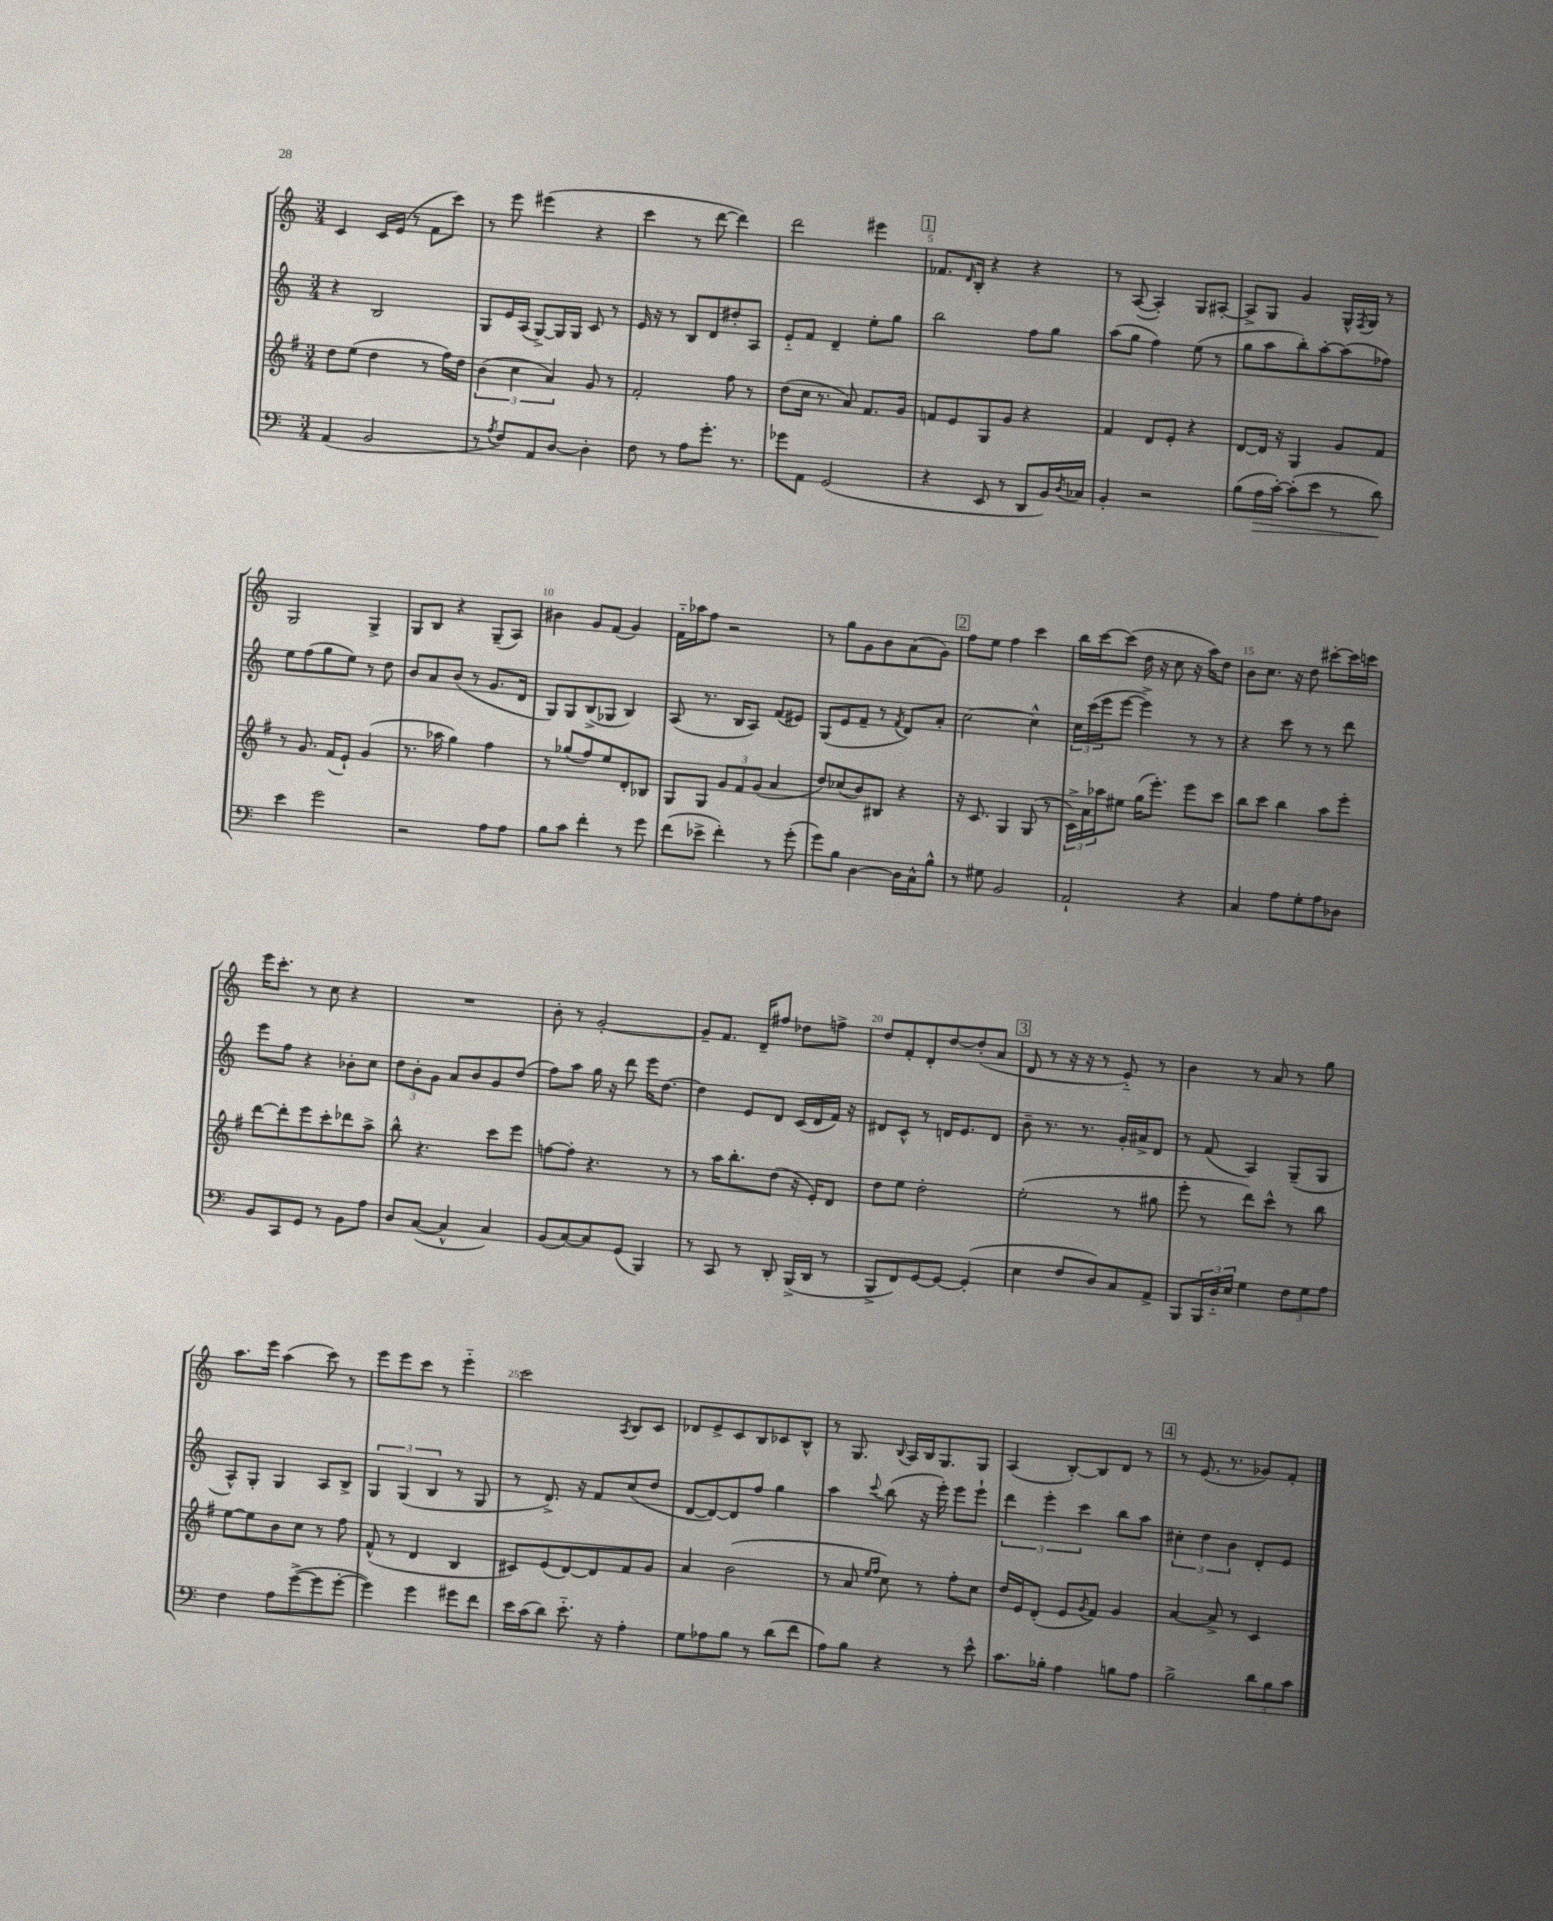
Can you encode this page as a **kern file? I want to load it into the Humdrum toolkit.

**kern	**dynam	**kern	**kern	**kern
*part4	*part4	*part3	*part2	*part1
*staff4	*staff4	*staff3	*staff2	*staff1
*clefF4	*	*clefG2	*clefG2	*clefG2
*k[]	*	*k[f#]	*k[]	*k[]
*M3/4	*	*M3/4	*M3/4	*M3/4
=1	=1	=1	=1	=1
(4AA/	.	8dd\L	4r	4c/
.	.	(8ee\J	.	.
2BB/	.	4dd\	2B/	16c/LL
.	.	.	.	(16e/JJ
.	.	.	.	8r
.	.	8r	.	8f\L
.	.	16ff#\LL)	.	8ccc\J)
.	.	16dd\JJ	.	.
=2	=2	=2	=2	=2
8r	.	(6b\	8G/L	8r
8qA/	.	.	.	.
8F/L)	.	.	16e/L	8eee\
.	.	6cc\	.	.
.	.	.	(16A/JJ	.
8AA/	.	.	[8G^/L)	(4eee#X\
.	.	6a/)	.	.
[8D/J	.	.	16G/L]	.
.	.	.	16G/JJ	.
4D'\]	.	8g/	8c/	4r
.	.	8r	8r	.
=3	=3	=3	=3	=3
8F\	.	2f#'/	16e/	4ccc\
.	.	.	16r	.
8r	.	.	8r	.
8A\L	.	.	8B/L	8r
8.g'\J	.	.	8d/	[8ddd\
.	.	8ff#\	8dd#X'/	4ddd\])
8.r	.	.	.	.
.	.	8r	8A/J	.
=4	=4	=4	=4	=4
8g-X\L	.	(8dd\L	8e/L	2ddd\
8AA\J	.	16cc\Jk	8f/J	.
.	.	8.r	.	.
(2GG/	.	.	4d~/	.
.	.	8a/)	.	.
.	.	8.f#/L	8ee'\L	4eee#X\
.	.	.	8gg\J	.
.	.	16g/Jk	.	.
!!LO:REH:place=s1:t=1
=5	=5	=5	=5	=5
4r	.	8fn/L	2bb\	8.f-X/L
.	.	8e/	.	.
.	.	.	.	16qqd/
.	.	.	.	16B'/Jk
8EE/	.	8G/	.	4r
8r	.	8g/J	.	.
8DD/L	.	4r	8ff\L	4r
16BB/L)	.	.	8gg\J	.
8qD/	.	.	.	.
16C-X/JJ	.	.	.	.
=6	=6	=6	=6	=6
4BB'/	.	4f#/	(8aa\L	8r
.	.	.	8gg\J	([8A/
2r	.	8d/L	4ff\)	4A'/])
.	.	8e'/J	.	.
.	.	4r	(8ee\	8G/L
.	.	.	8r	[8A#X'/J
=7	=7	=7	=7	=7
(8B\L	.	[8d/L	8gg\L	8A#^/L]
!	!LO:HP:b	!	!	!
16A\L	>	16d/Jk]	8aa\	8G/J
[16c'\JJ)	.	16r	.	.
(8c'\L]	.	4G/	8bb'\)	4g/
8e\J	.	.	[8aa'\	.
8r	.	8g/L	(8aa\]	16G^^/LL
.	.	.	.	8qF/
.	.	.	.	16G/JJ
8d\)	.	8f#/J	8ff-X\J)	8r
.	]	.	.	.
!!LO:LB:g=z
=8	=8	=8	=8	=8
4e\	.	8r	8ee\L	2G/
.	.	8.g/	(8ff\	.
2g\	.	.	8gg\	.
.	.	(16f#/KL	.	.
.	.	8e`/J)	8ee\J)	.
.	.	(4g/	8r	4G^/
.	.	.	8dd\	.
=9	=9	=9	=9	=9
2r	.	8.r	8b/L	8G/L
.	.	.	8a/	8B/J
.	.	16aa-X\	.	.
.	.	4gg\)	(8b/J	4r
.	.	.	8r	.
8A\L	.	4ff#\	8.g/L	(8G~/L
8A\J	.	.	.	8A/J)
.	.	.	16d/Jk	.
=10	=10	=10	=10	=10
8B\L	.	8r	8G/L)	4b#X\
8c\J	.	(8gg-X/L	8G/	.
4f'\	.	8ff#/)	(8B^/	8g/L
.	.	8ee/	8G-X/J	(8f/J
8r	.	8d'/	4B/)	4g/)
8g\	.	8B-X/J	.	.
=11	=11	=11	=11	=11
(8f\L	.	8G/L	(8A/	16f\LL
.	.	.	.	16aa-X\J
8e-X^\J	.	8G/J	8.r	8ff\J
4f'\)	.	12g/L	.	2r
.	.	.	16B/KL	.
.	.	12f#/	.	.
.	.	.	8A/J)	.
.	.	(12g/J	.	.
8r	.	4a/	(8f/L	.
(8g'\	.	.	8e#X/J)	.
=12	=12	=12	=12	=12
8g\L)	.	8dd/L)	(8G/L	8r
8B\J	.	(8cc-X/	8e/	8gg\L
[4D\	.	8b/)	8f~/J	8g\
.	.	8B#X/J	8r	8b\
.	.	.	8qf/	.
16D\LL]	.	4r	8d/L)	(8a\
16C^^\J	.	.	.	.
8B^^\J	.	.	8a'/J	8g\J)
!!LO:REH:place=s1:t=2
=13	=13	=13	=13	=13
8r	.	16r	[2cc\	8ff\L
.	.	8.c/	.	.
8G#X\	.	.	.	8ee\J
2BB/	.	4G/	.	4ff\
.	.	(8G/	4cc^^\]	4ccc\
.	.	8r	.	.
=14	=14	=14	=14	=14
2AA`/	.	24c^\LL)	24cc\LL	16bb\LL
.	.	24a\	(24ccc\	.
.	.	.	.	[16ccc\J
.	.	24aa-X\J	24eee\J	.
.	.	8ee#X\J	[8eee\J	(8ccc\J]
.	.	(16gg\KL	4eee^\])	16dd\
.	.	8.eee'\J)	.	16r
.	.	.	.	8cc\
4r	.	8eee\L	8r	16r
.	.	.	.	16aa\KL)
.	.	8ccc\J	8r	8dd\J
=15	=15	=15	=15	=15
4C/	.	8bb\L	4r	8b\L
.	.	8ccc\J	.	8.cc\J
8A\L	.	4bb\	8ccc\	.
.	.	.	.	16r
8G'\	.	.	8r	8dd\
8A\	.	8aa\L	8r	[8ccc#X'\L
8D-X\J	.	8eee'\J	8ddd\	16ccc#\L]
.	.	.	.	16cccn\JJ
!!LO:LB:g=z
=16	=16	=16	=16	=16
8BB/L	.	[8ddd\L	8eee\L	16eee\KL
.	.	.	.	8.ccc'\J
8CC/	.	8ddd'\]	8ff\J	.
8GG/J	.	8eee\	4r	8r
8r	.	8ccc'\	.	8cc\
8BB\L	.	8ddd-X\	8b-X'\L	4r
8A\J	.	8aa^\J	8cc\J	.
=17	=17	=17	=17	=17
8D/L	.	8bb^^\	12dd\L	2.r
.	.	.	12b'\	.
([8C/J	.	4.r	.	.
.	.	.	12g\J	.
4C^^/]	.	.	8a/L	.
.	.	.	8b/	.
4C/)	.	8ccc\L	8g/	.
.	.	8eee\J	(8dd/J	.
=18	=18	=18	=18	=18
(8BB/L	.	[8ffn\L	8ff\L)	8b'\
[8C/)	.	8ff'\J]	8aa\J	8r
8C/]	.	4.r	16gg\	[2g'/
.	.	.	16r	.
(8GG/J	.	.	8ddd\	.
4BBB/)	.	.	16eee\KL	.
.	.	.	[8.dd\J	.
.	.	8r	.	.
=19	=19	=19	=19	=19
8r	.	8r	4dd\]	8g~/L]
8CC/	.	16aa\KL	.	8.f/J
.	.	8.bb'\	.	.
8r	.	.	8e/L	.
.	.	.	.	16d~/KL
8DD'/	.	(8dd\J	8d/J	8ff#X/J
(16BBB^/LL	.	16r	(16c/LL	8dd-X\L
16DD/JJ	.	16e'/KL)	16d/	.
8r	.	8d/J	16f/JJ)	8ffn^\J
.	.	.	16r	.
=20	=20	=20	=20	=20
8BBB^/L	.	8dd\L	8d#X/L	8dd/L
8FF/)	.	8ee\J	8c^^/J	8f'/
[8GG/	.	2dd'\	8r	8d'/
8GG/J_	.	.	16dn/KL	[8dd/
.	.	.	8.e/	.
(4GG'/]	.	.	.	(8dd'/]
.	.	.	8d/J	8a/J
!!LO:REH:place=s1:t=3
=21	=21	=21	=21	=21
4E\	.	(2ee'\	8b~\	8d/
.	.	.	8.r	8r
8F/L	.	.	.	16r
.	.	.	8.r	16r
8D/)	.	.	.	8r
8C/	.	8r	16g'/LL	8e/)
.	.	.	16a#X^/J	.
8AA^/J	.	8gg#X\	8d/J	8r
=22	=22	=22	=22	=22
8BBB/L	.	8eee'\	8r	4b\
24BBB/L	.	8r	(8f/	.
24D/	.	.	.	.
24E/JJ	.	.	.	.
4G\	.	8ddd\L)	4A/)	8r
.	.	8ccc^^\J	.	8a/
12F\L	.	8r	(8G~/L	8r
12G\	.	.	.	.
.	.	8bb\	8G/J	8gg\
12A\J	.	.	.	.
!!LO:LB:g=z
=23	=23	=23	=23	=23
4F\	.	[8ee\L	8A^^/L)	8.aa\L
.	.	8ee\]	8G'/J	.
.	.	.	.	16eee\Jk
8A\L	.	8b\	4G/	(4aa\
([8g^\	.	8cc\J	.	.
8g\]	.	8r	8A/L	8ccc\)
[8g'\J	.	8ff#\	8B^/J	8r
=24	=24	=24	=24	=24
4g\])	.	(8f#^^/	6G/	8eee\L
.	.	8r	.	8eee\
.	.	.	(6G/	.
4g\	.	4d/	.	8ccc\J
.	.	.	6B/	.
.	.	.	.	8r
8g#X\L	.	4B/	8r	4eee\
8f\J	.	.	8G/	.
=25	=25	=25	=25	=25
16e\LL	.	8c#X/L)	8r	2ccc\
(16c\J	.	.	.	.
8d\J)	.	(8e/	8.d^/)	.
8.e\	.	[8d/)	.	.
.	.	.	16r	.
.	.	8d/]	8f/L	.
16r	.	.	.	.
.	.	.	.	8qA/
4A'\	.	8f#/	(8cc/	8B/L
.	.	8g/J	8dd/J	8c/J
=26	=26	=26	=26	=26
8G\L	.	4a/	[8d/L	8d-X/L
8A-X\	.	.	8d/_)	8e^/
8B\J	.	(2b\	8d/]	8c/
8r	.	.	8ff/J	8B/
(8d\L	.	.	4gg\	8c-X/
8f\J	.	.	.	8B^^/J
=27	=27	=27	=27	=27
8A\L)	.	8r	4aa\	8r
8B\J	.	8a/	.	8.G/
.	.	16qqee/LL	.	.
.	.	16qqff#/JJ	8qqccc/	.
4r	.	8cc\)	(8bb\	.
.	.	.	.	8qqB/
.	.	.	.	16A/LL
.	.	8r	16r	16B/J
.	.	.	16eee'\)	8.G/
8r	.	8ff#'\L	8eee\L	.
8e^^\	.	8cc\J	8eee`\J	8G/J
=28	=28	=28	=28	=28
8.c\L	.	16dd/LL	6ddd\	(4A/
.	.	16e/J	.	.
.	.	(8d'/J	.	.
.	.	.	6eee'\	.
16B-X'\Jk	.	.	.	.
4A\	.	8e/L	.	[8B'/L)
.	.	.	6ccc\	.
.	.	8qg/	.	.
.	.	8f#/J)	.	8B/]
8Bn\L	.	4g/	8bb\L	8d/J
8A\J	.	.	8aa\J	8r
!!LO:REH:place=s1:t=4
=29	=29	=29	=29	=29
2B^\	.	[4a/	6cc#X'\	8r
.	.	.	.	(8.e/
.	.	.	6dd\	.
.	.	8a^/]	.	.
.	.	.	.	8.r
.	.	.	6b\	.
.	.	8r	.	.
12d\L	.	4c/	8d'/L	8g-X/L)
12B\	.	.	.	.
.	.	.	8e/J	8f'/J
12c\J	.	.	.	.
==	==	==	==	==
*-	*-	*-	*-	*-
